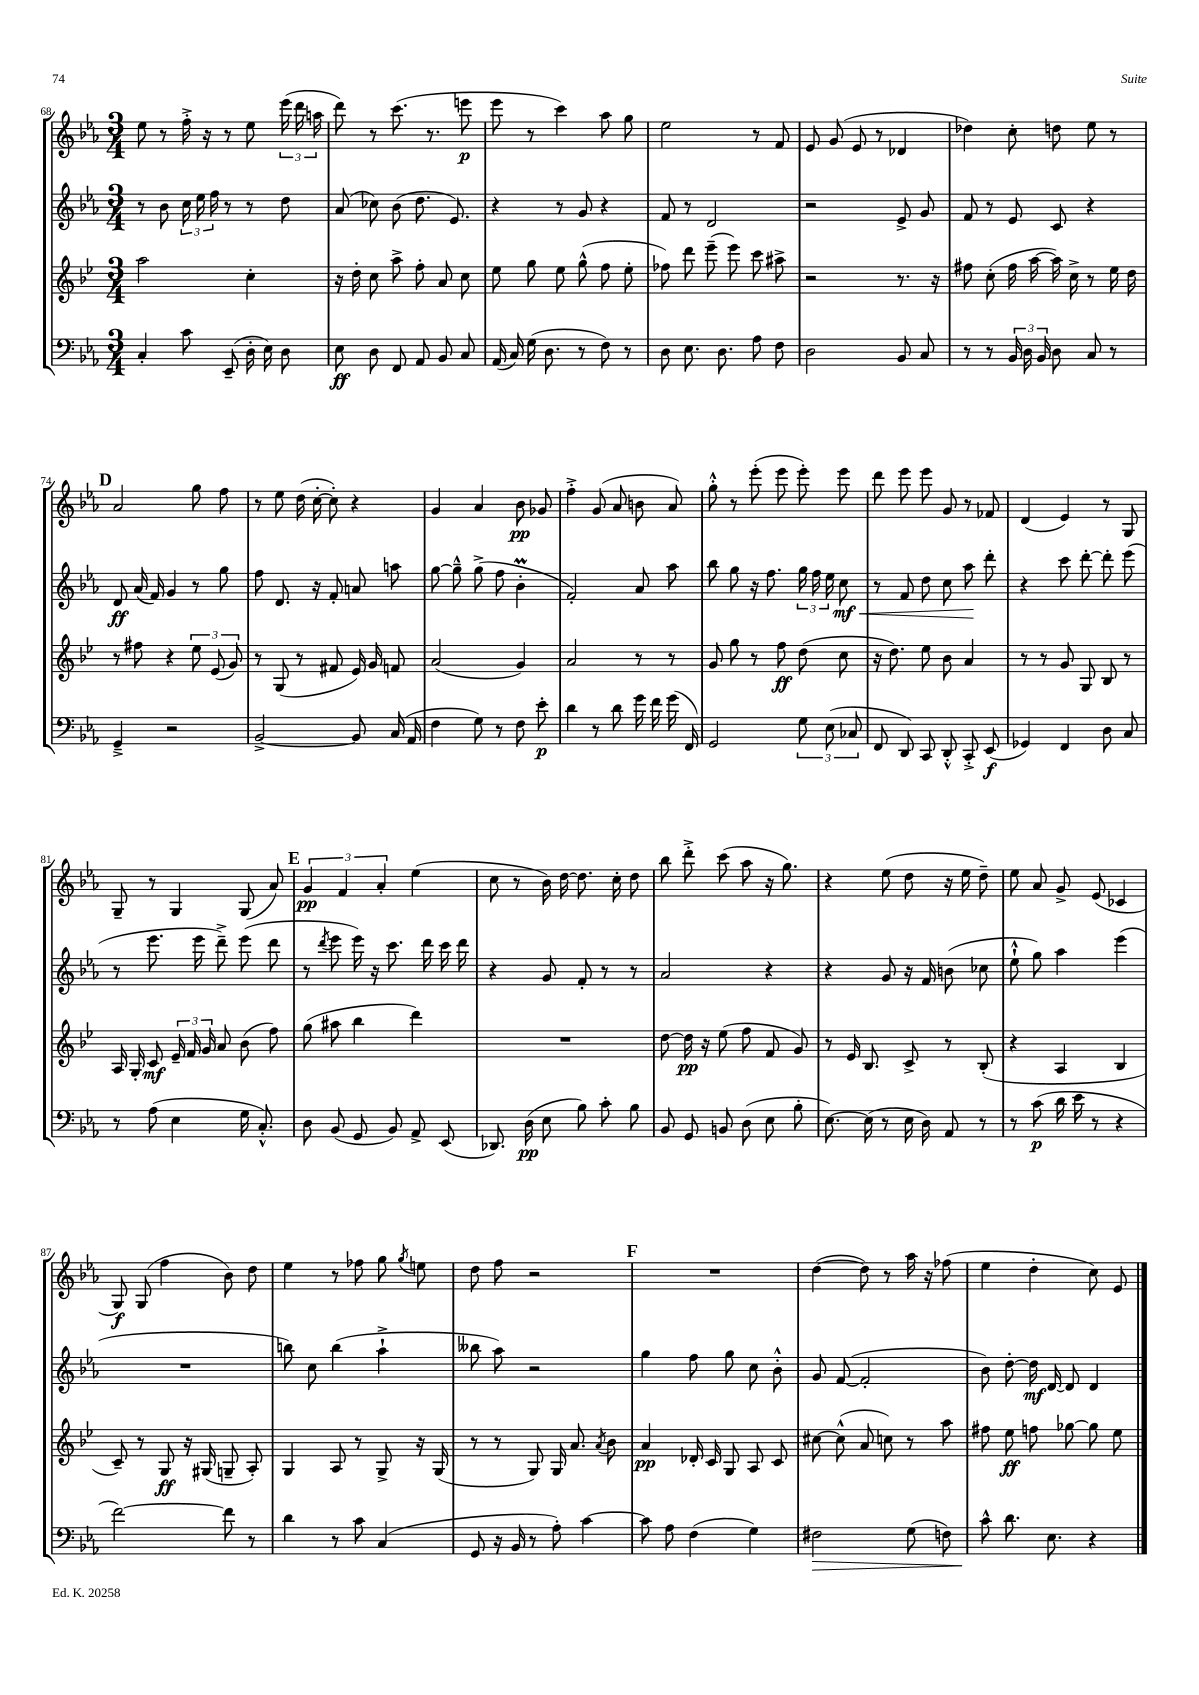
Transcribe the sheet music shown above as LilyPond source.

<<
\new StaffGroup <<
\new Staff = "s0" {
    \clef treble \key ees \major \numericTimeSignature \time 3/4
    \autoBeamOff ees''8 r8 f''16-.-> r16 r8 ees''8 \tuplet 3/2 { ees'''16( d'''16 a''16 } |
    d'''8) r8 c'''8.( r8. e'''8\p |
    ees'''8 r8 c'''4) aes''8 g''8 |
    ees''2 r8 f'8 |
    ees'8 g'8( ees'8 r8 des'4 |
    des''4) c''8-. d''8 ees''8 r8 |
    \mark \markup { \bold "D" } aes'2 g''8 f''8 |
    r8 ees''8 d''16( c''16~-. c''8-.) r4 |
    g'4 aes'4 bes'8\pp ges'8 |
    f''4-.-> g'8( aes'8 b'8 aes'8) |
    g''8-.-^ r8 ees'''8-.( ees'''8 ees'''8-.) ees'''8 |
    d'''8 ees'''8 ees'''8 g'8 r8 fes'8 |
    d'4( ees'4) r8 g8 |
    g8-- r8 g4 g8( aes'8) |
    \mark \markup { \bold "E" } \tuplet 3/2 { g'4\pp f'4 aes'4-. } ees''4( |
    c''8 r8 bes'16) d''16~ d''8. c''16-. d''8 |
    bes''8 d'''8-.-> c'''8( aes''8 r16 g''8.) |
    r4 ees''8( d''8 r16 ees''16 d''8--) |
    ees''8 aes'8 g'8-> ees'8( ces'4 |
    g8\f) g8( f''4 bes'8) d''8 |
    ees''4 r8 fes''8 g''8 \acciaccatura { g''8 } e''8 |
    d''8 f''8 r2 |
    \mark \markup { \bold "F" } R2. |
    d''4~( d''8) r8 aes''16 r16 fes''8( |
    ees''4 d''4-. c''8) ees'8 \bar "|." |
}
\new Staff = "s1" {
    \clef treble \key ees \major \numericTimeSignature \time 3/4
    \autoBeamOff r8 bes'8 \tuplet 3/2 { c''16 ees''16 f''16 } r8 r8 d''8 |
    aes'8( ces''8) bes'8( d''8. ees'8.) |
    r4 r8 g'8 r4 |
    f'8 r8 d'2 |
    r2 ees'8-> g'8 |
    f'8 r8 ees'8 c'8 r4 |
    \mark \markup { \bold "D" } d'8\ff aes'16( f'16) g'4 r8 g''8 |
    f''8 d'8. r16 f'8-. a'8 a''8 |
    g''8~ g''8---^ g''8->( f''8 bes'4-.\prall |
    f'2-.) aes'8 aes''8 |
    bes''8 g''8 r16 f''8. \tuplet 3/2 { g''16 f''16 ees''16 } c''8\mf\< |
    r8 f'8 d''8 c''8 aes''8\! d'''8-. |
    r4 c'''8 d'''8~-. d'''8-. ees'''8( |
    r8 ees'''8. ees'''16 d'''8--->) ees'''8( d'''8 |
    \mark \markup { \bold "E" } r8 \acciaccatura { d'''8 } ees'''8 ees'''16) r16 c'''8. d'''16 c'''16 d'''16 |
    r4 g'8 f'8-. r8 r8 |
    aes'2 r4 |
    r4 g'8 r16 f'16 b'8( ces''8 |
    ees''8-!-^ g''8) aes''4 ees'''4( |
    R2. |
    b''8) c''8 b''4( aes''4-!-> |
    beses''8 aes''8) r2 |
    \mark \markup { \bold "F" } g''4 f''8 g''8 c''8 bes'8-.-^ |
    g'8 f'8~( f'2-. |
    bes'8) d''8~-. d''16\mf d'16~ d'8 d'4 \bar "|." |
}
\new Staff = "s2" {
    \clef treble \key bes \major \numericTimeSignature \time 3/4
    \autoBeamOff a''2 c''4-. |
    r16 d''16-. c''8 a''8-> f''8-. a'8 c''8 |
    ees''8 g''8 ees''8 g''8-^( f''8 ees''8-. |
    fes''8) d'''8 ees'''8--( ees'''8) c'''8 ais''8-> |
    r2 r8. r16 |
    fis''8 c''8-.( fis''16 a''16~ a''16) c''16-> r8 ees''16 d''16 |
    \mark \markup { \bold "D" } r8 fis''8 r4 \tuplet 3/2 { ees''8 ees'8( g'8) } |
    r8 g8( r8 fis'8 ees'16) g'16 f'8 |
    a'2( g'4) |
    a'2 r8 r8 |
    g'8 g''8 r8 f''8\ff d''8( c''8 |
    r16 d''8.) ees''8 bes'8 a'4 |
    r8 r8 g'8 g8 bes8 r8 |
    a16 g16-. c'8\mf \tuplet 3/2 { ees'16-- f'16 g'16 } a'8 bes'8( f''8) |
    \mark \markup { \bold "E" } g''8( ais''8 bes''4 d'''4) |
    R2. |
    d''8~ d''16\pp r16 ees''8( f''8 f'8 g'8) |
    r8 ees'16 bes8. c'8-> r8 bes8-.( |
    r4 a4 bes4 |
    c'8--) r8 g8\ff r16 gis16( g8-- a8-.) |
    g4 a8 r8 g8-> r16 g16( |
    r8 r8 g8) g16 a'8. \acciaccatura { a'8 } bes'8 |
    \mark \markup { \bold "F" } a'4\pp des'16-. c'16 g8 a8 c'8 |
    cis''8~ cis''8-^( a'8 c''8) r8 a''8 |
    fis''8 ees''8\ff f''8 ges''8~ ges''8 ees''8 \bar "|." |
}
\new Staff = "s3" {
    \clef bass \key ees \major \numericTimeSignature \time 3/4
    \autoBeamOff c4-. c'8 ees,8--( d16-. ees16) d8 |
    ees8\ff d8 f,8 aes,8 bes,8 c8 |
    aes,16( c16) g16( d8. r8 f8) r8 |
    d8 ees8. d8. aes8 f8 |
    d2 bes,8 c8 |
    r8 r8 \tuplet 3/2 { bes,16 d16 bes,16 } d8 c8 r8 |
    \mark \markup { \bold "D" } g,4---> r2 |
    bes,2~-> bes,8 c16( aes,16 |
    f4 g8) r8 f8 ees'8-.\p |
    d'4 r8 d'8 g'16 f'16 g'16( f,16) |
    g,2 \tuplet 3/2 { g8 ees8( ces8 } |
    f,8 d,8) c,8 d,8-.-^ c,8-.-> ees,8\f( |
    ges,4) f,4 d8 c8 |
    r8 aes8( ees4 g16 c8.-.-^) |
    \mark \markup { \bold "E" } d8 bes,8( g,8 bes,8) aes,8-> ees,8( |
    des,8.) d16\pp( ees8 bes8) c'8-. bes8 |
    bes,8 g,8 b,8 d8( ees8 bes8-. |
    ees8.~) ees16( r8 ees16 d16) aes,8 r8 |
    r8 c'8\p( d'16 ees'16 r8 r4 |
    f'2~) f'8 r8 |
    d'4 r8 c'8 c4( |
    g,8 r16 bes,16 r8 aes8-.) c'4~ |
    \mark \markup { \bold "F" } c'8 aes8 f4( g4) |
    fis2\> g8( f8) |
    c'8-^\! d'8. ees8. r4 \bar "|." |
}
>>
>>
\layout { \context { \Score currentBarNumber = #68 } }
